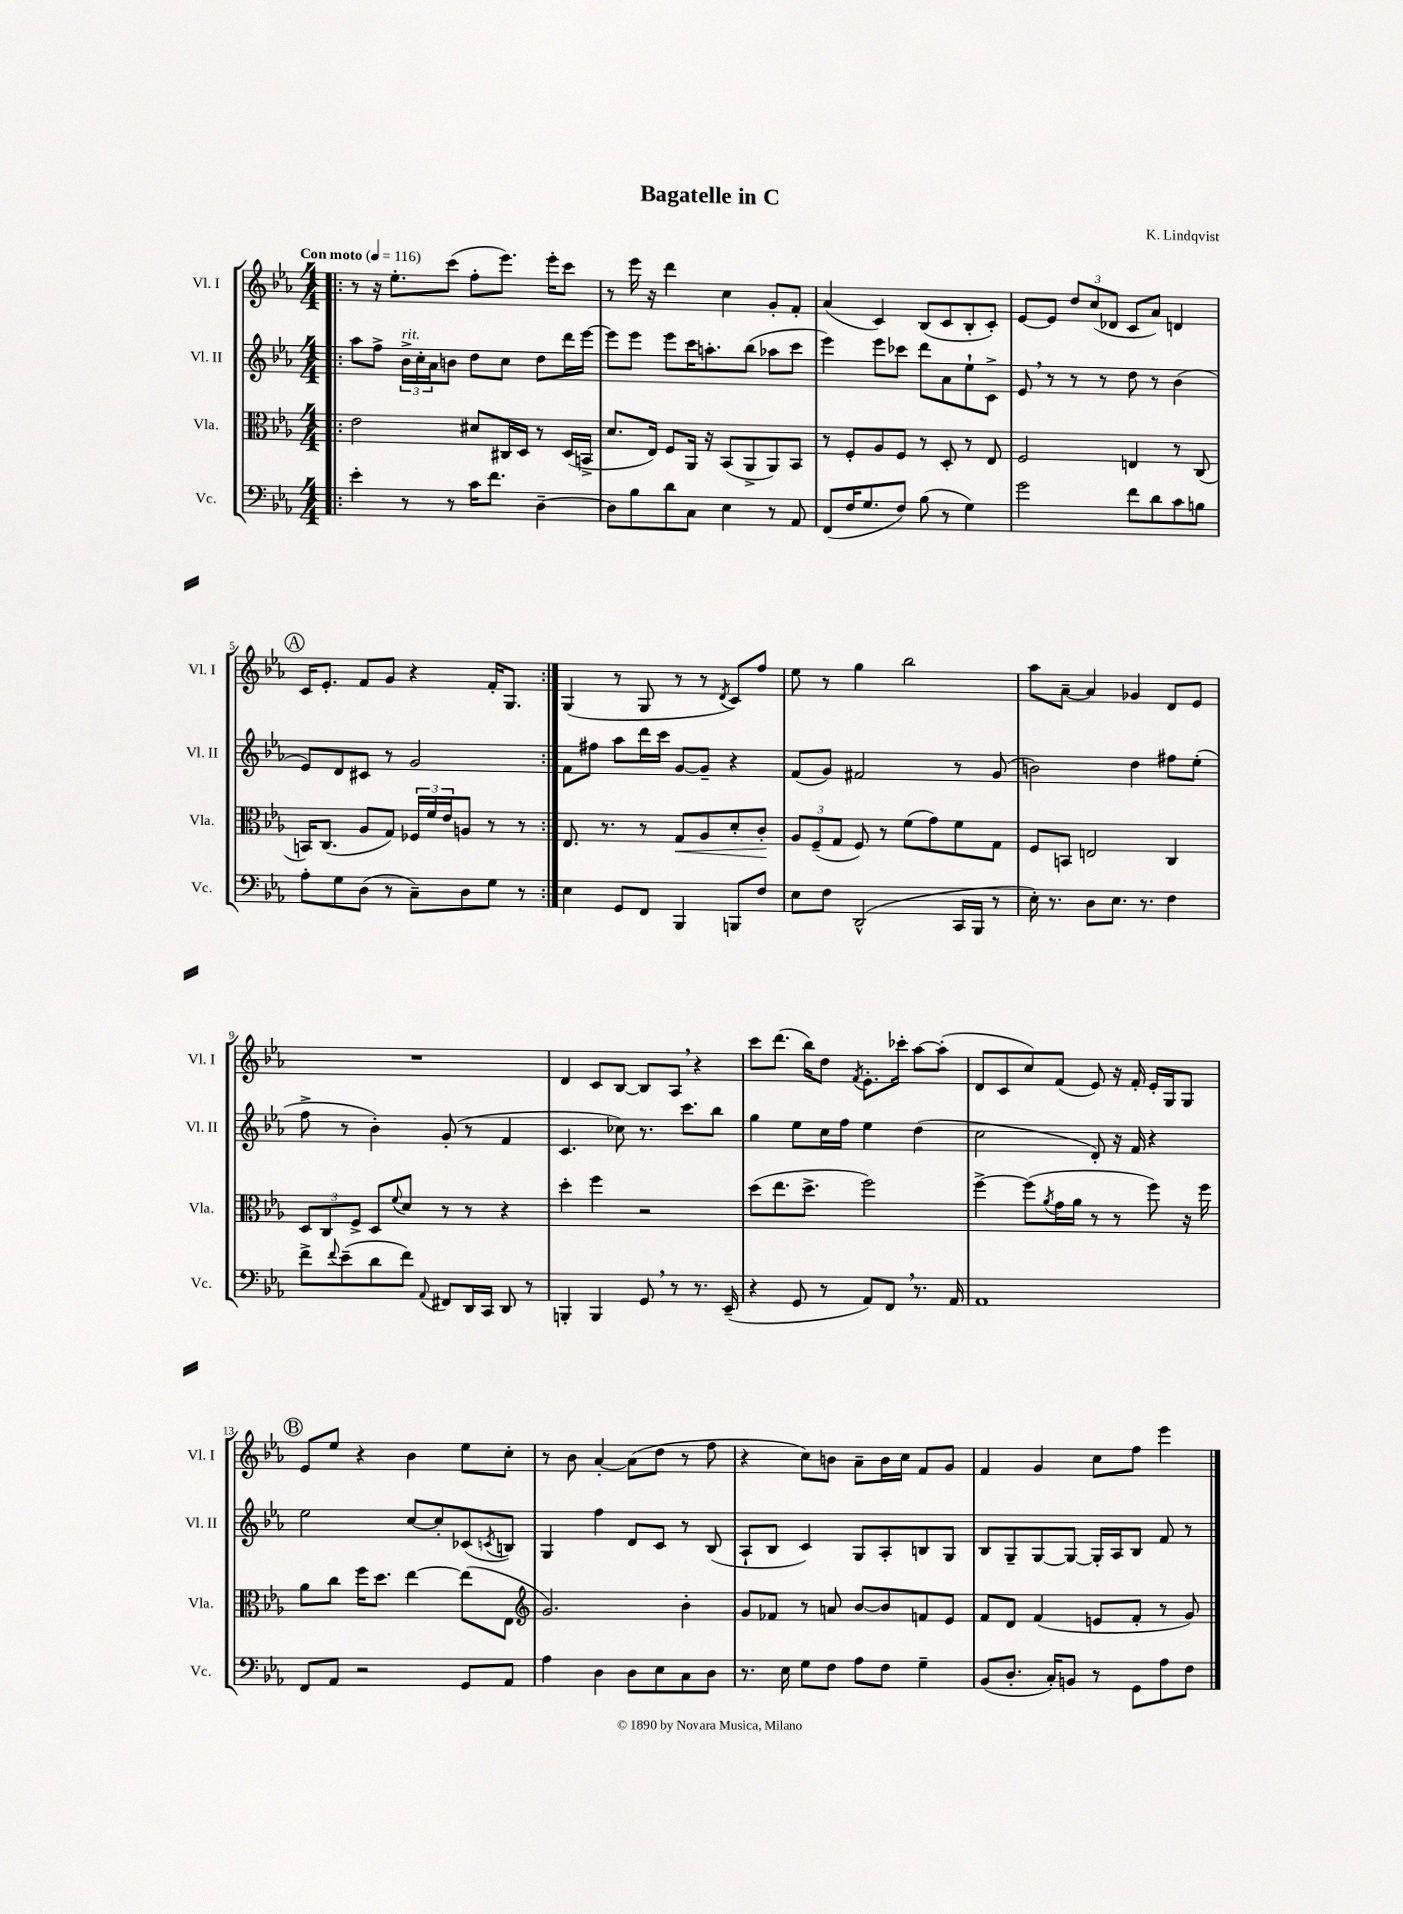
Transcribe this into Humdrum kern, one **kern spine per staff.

**kern	**kern	**kern	**kern
*staff4	*staff3	*staff2	*staff1
*clefF4	*clefC3	*clefG2	*clefG2
*k[b-e-a-]	*k[b-e-a-]	*k[b-e-a-]	*k[b-e-a-]
*M4/4	*M4/4	*M4/4	*M4/4
*MM116	*MM116	*MM116	*MM116
=!|:	=!|:	=!|:	=!|:
4e-'\	2e-\	8aa-\L	8r
.	.	8ff^\J	16r
.	.	.	8.ee-'\L
8r	.	24b-^\LL	.
.	.	24cc'\	.
.	.	24a-\J	.
8r	.	8b\J	(8ccc\J
16c\LK	8d#/L	8dd\L	8ff'\L
8.f\J	.	.	.
.	16C#/L	8cc\J	8.eee-\J)
.	16D/JJ	.	.
[4D~\	8r	8dd\L	.
.	.	.	16eee-'\LK
.	(16D/LL	16ddd\L	8ccc\J
.	16BB^/JJ	[16eee-\JJ	.
=	=	=	=
8D\]L	8.d/L	8eee-\]L	8r
8B-\	.	8eee-\J	16eee-\
.	16E-/Jk)	.	16r
8d\	8F/L	8eee-\L	4ddd\
8C\J	16AA-/Jk	16ccc\K	.
.	16r	8.aa'\	.
4E-\	(8BB-/L	.	4cc\
.	8AA-^/	(8bb-\J	.
8r	8AA-/)	8aa-\L	8g'/L
8AA-/	8BB-/J	8ccc\J	8f'/J
=	=	=	=
(8FF/L	8r	4eee-\)	(4a-/
16F/K	8F'/L	.	.
8.G/	.	.	.
.	8A-/	8eee-\L	4c/)
8F/J)	8F/J	8ccc-\J	.
(8B-\	8r	8ddd\L	(8B-/L
8r	8D'/	8a-\	8c/
4G\)	8r	8ee-`\	8B-'/
.	8E-/	8c^\J	8c'/J)
=	=	=	=
2g\	2F/	8e-/	[8e-/L
.	.	8r	8e-/]J
.	.	8r	12dd/L
.	.	.	(12cc/
.	.	8r	.
.	.	.	12d-/J
8f\L	4E/	8dd\	8c/L
8d\	.	8r	8a-/J)
8c\	8r	(4b-\	4d/
8B\J	(8C/	.	.
=	=	=	=
8A-'\L	16BB/LK)	8e-/L)	16c/LK
.	(8.C/J	.	8.e-'/J
8G\	.	8d/	.
(8D\J	8A-/L	8c#/J	8f/L
8r	8G/J)	8r	8g/J
8C~\L)	24F-/LL	2g/	4r
.	24f/	.	.
.	24e-/J	.	.
8D\	8A/J	.	.
8G\J	8r	.	16f'/LK
.	.	.	8.G/J
8r	8r	.	.
=:|!	=:|!	=:|!	=:|!
4E-\	8.E-/	8f\L	(4G/
.	.	8ff#\J	.
.	8.r	.	.
8GG/L	.	8aa-\L	8r
8FF/J	8r	16ddd\L	8G/
.	.	16ccc\JJ	.
4BBB-/	8G/L	[8g/L	8r
.	8A-/	8g~/]J	8r
.	.	.	8qd/
8BBB/L	8d'/	4r	8c/L)
8F/J	8c'/J	.	8ff/J
=	=	=	=
8E-\L	12A-/L	(8f/L	8ee-\
.	(12F~/	.	.
8F\J	.	8g/J)	8r
.	12G/J	.	.
(2DD^^/	8F/)	2f#/	4gg\
.	8r	.	.
.	(8f\L	.	2bb-\
.	8g\)	.	.
16CC/LL	8f\	8r	.
16BBB-/JJ	.	.	.
8r	8G\J	(8g/	.
=	=	=	=
16E-'\)	8F/L	2b\)	8aa-\L
8.r	.	.	.
.	8BB/J	.	[8a-~\J
8D\L	2E/	.	4a-/]
8.E-\J	.	.	.
.	.	4dd\	4g-/
8.r	.	.	.
4F\	4C/	8ff#\L	8d/L
.	.	(8ee-'\J	8e-/J
=	=	=	=
8f^\L	12D/L	8ff^\	1r
.	12C/	.	.
8qqf/	.	.	.
(8e-~\	.	8r	.
.	12F^/J	.	.
8d\	8D/L	4b-'\)	.
.	8qqf/	.	.
8f\J)	8d/J	.	.
8qqAA-/	.	.	.
8FF#/L	8r	(8g'/	.
16DD/L	8r	8r	.
16CC/JJ	.	.	.
8DD/	4r	4f/	.
8r	.	.	.
=	=	=	=
4BBB'/	4dd'\	4.c/	4d/
4BBB/	4ff\	.	8c/L
.	.	8cc-\)	[8B-/J
8GG/	2r	8.r	8B-/]L
8r	.	.	8A-/J
.	.	8.ccc\L	.
8.r	.	.	4r
.	.	8bb-\J	.
(16EE-~/	.	.	.
=	=	=	=
4r	(8dd\L	4gg\	8ccc\L
.	8.ee-\	.	(8.ddd\J
8GG/	.	8ee-\L	.
.	8.dd^\J	.	16bb-\LK)
8r	.	16cc\L	8dd\J
.	.	16ff\JJ	.
.	.	.	8qf/
8AA-/L)	2ff\)	4ee-\	8.e-'\L
8FF/J	.	.	.
.	.	.	16ccc-'\Jk
8.r	.	(4dd\	[8aa-\L
.	.	.	(8aa-'\]J
16AA-/	.	.	.
=	=	=	=
1AA-	[4ff^\	2cc\	8d/L
.	.	.	8c/
.	(8ff\]L	.	8cc/)
.	8qa-/	.	.
.	16g\L	.	(8f/J
.	16a-\JJ	.	.
.	8r	8d'/)	8e-/)
.	8r	16r	16r
.	.	16f/	16f'/
.	8ff\)	4r	16e-'/LL
.	.	.	16G/J
.	16r	.	8G/J
.	16ff\	.	.
=	=	=	=
8FF/L	8a-\L	2ee-\	8e-/L
8AA-/J	8cc\J	.	8ee-/J
2r	16ff\LK	.	4r
.	8.dd\J	.	.
.	[4ee-\	[8cc/L	4b-\
.	.	8cc'/]	.
8GG/L	(8ee-\]L	(8c-/	8ee-\L
.	.	8qc/	.
8AA-/J	8E-\J	8B/J)	8cc'\J
=	=	=	=
*	*clefG2	*	*
4A-\	2.g/)	4G/	8r
.	.	.	8b-\
4D\	.	4ff\	[4a-'/
8D\L	.	8d/L	(8a-\]L
8E-\	.	8c/J	8dd\J
8C\	4b-'\	8r	8r
8D\J	.	(8B-/	8ff\
=	=	=	=
8.r	8g/L	8A-`/L	4r
.	8f-/J	8B-/J	.
16E-\	.	.	.
8G\L	8r	4c/)	8cc\L)
8F\J	8a/	.	8b\J
8A-\L	[8b-/L	8G/L	8a-~\L
8F\J	8b-/]	8A-'/	16b\L
.	.	.	16cc\JJ
4G~\	8f/	8B/	8f/L
.	8e-/J	8G/J	8g/J
=	=	=	=
(8BB-/L	8f/L	8B-/L	4f/
8.D'/J	8d/J	8G~/	.
.	(4f/	[8G/	4g/
16C'/LK)	.	.	.
8BB/J	.	8G/_J	.
8r	8e/L	16G'/]LL	8cc\L
.	.	16A-/J	.
8GG\L	8f'/J	8B-/J	8ff\J
8A-\	8r	8f/	4eee-\
8F\J	8g/)	8r	.
==	==	==	==
*-	*-	*-	*-
